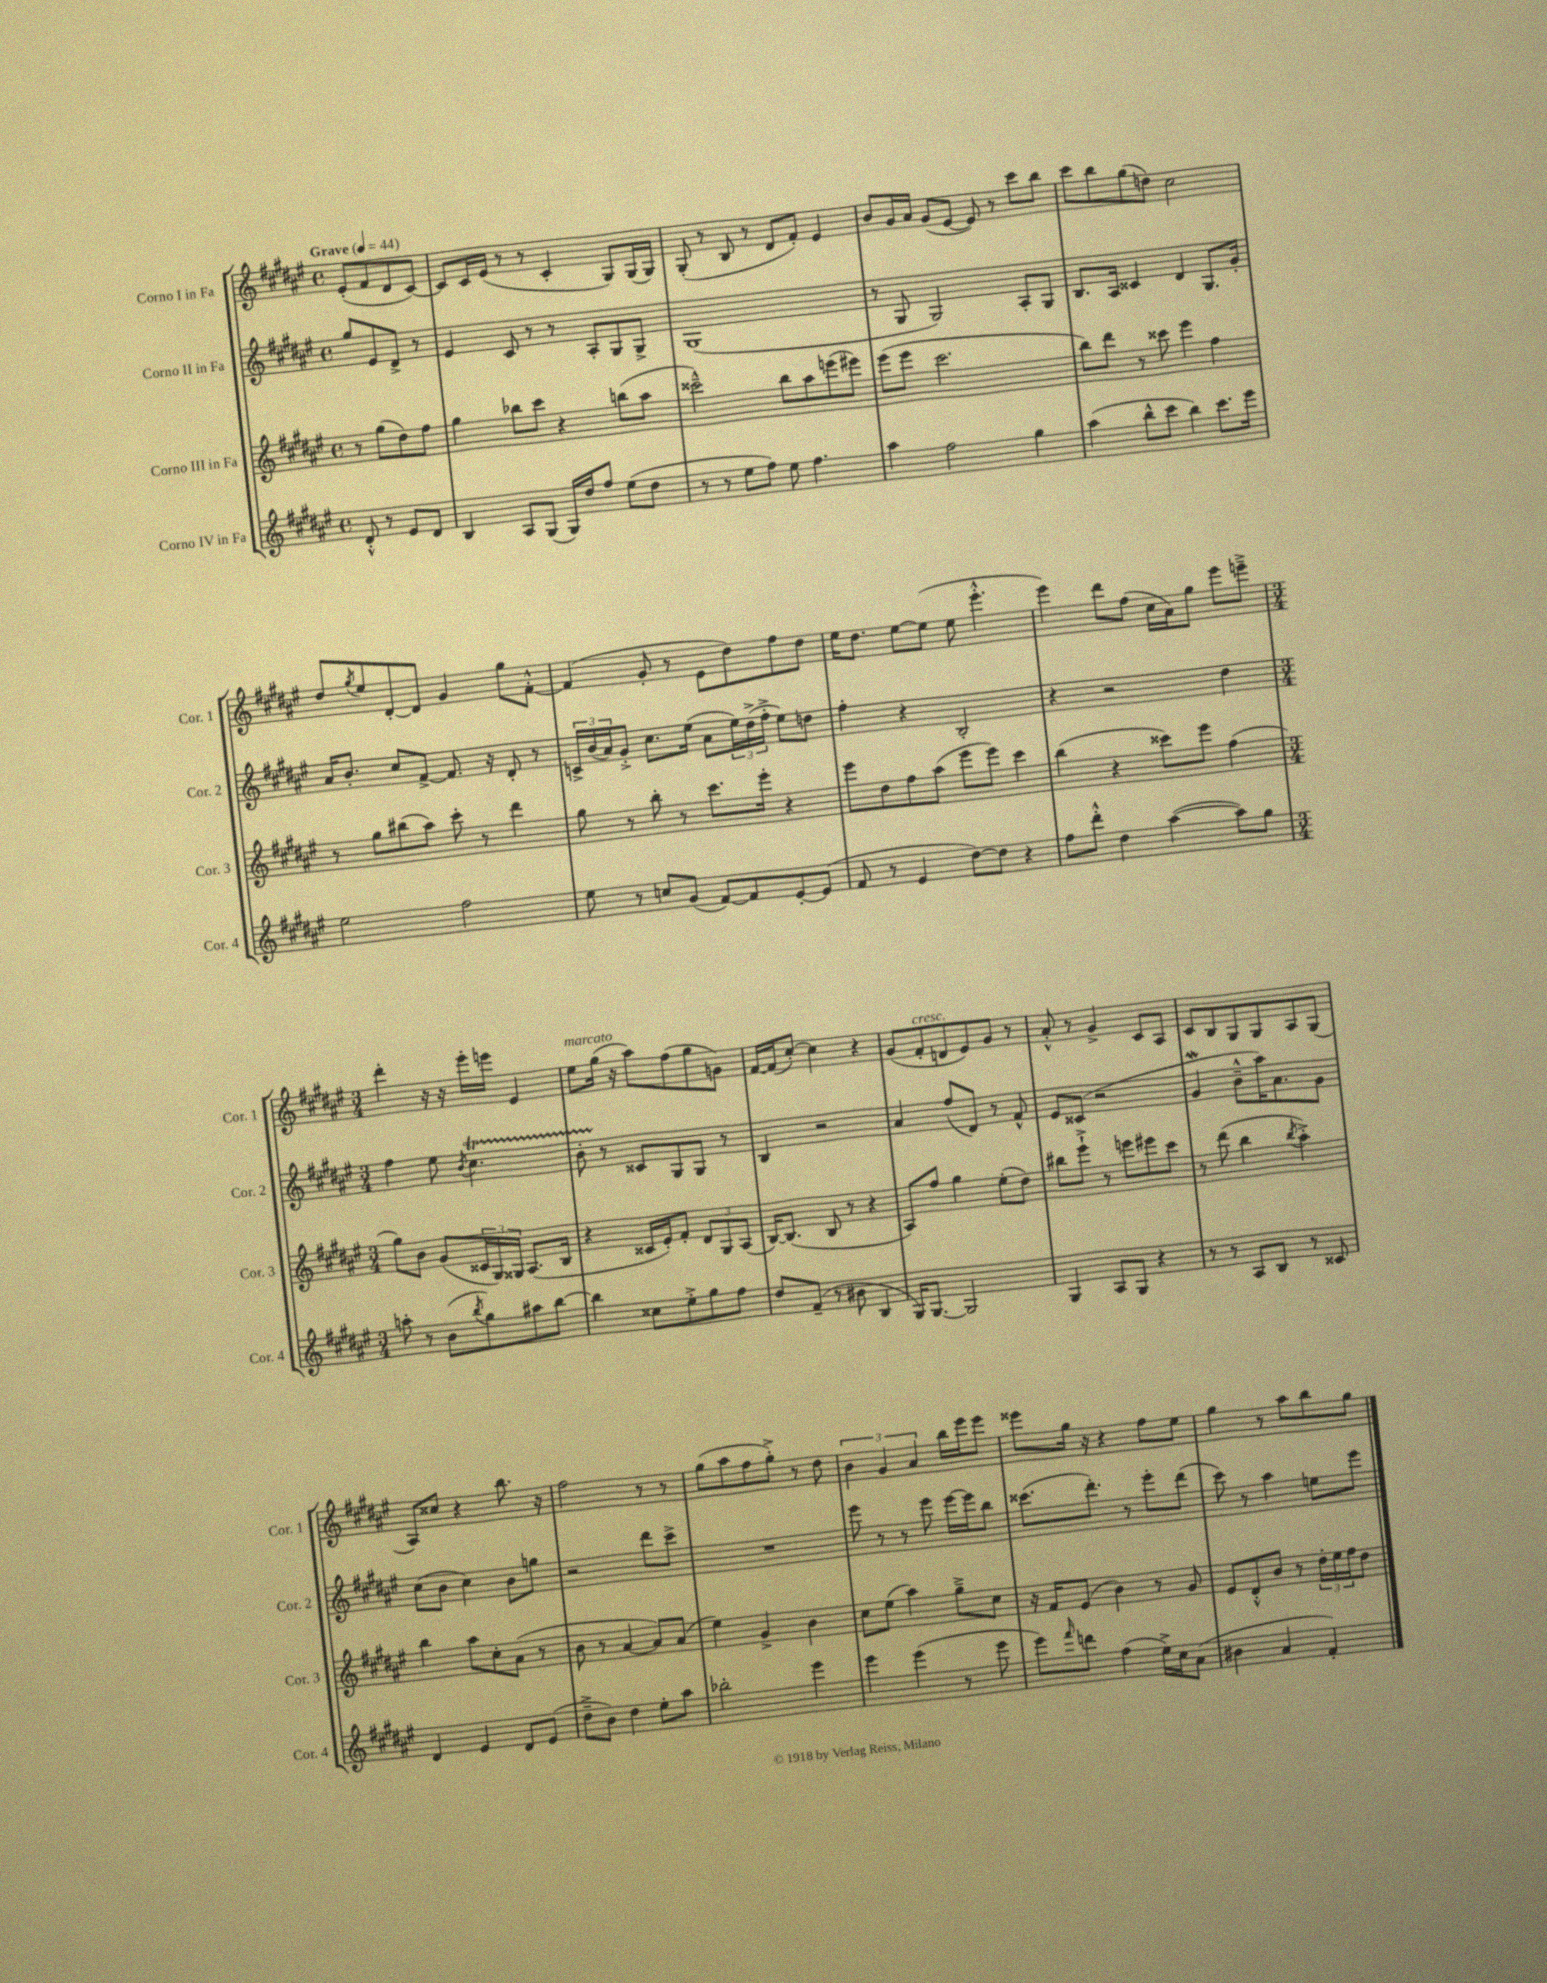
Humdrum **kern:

**kern	**kern	**kern	**kern
*part4	*part3	*part2	*part1
*staff4	*staff3	*staff2	*staff1
*I"Corno IV in Fa	*I"Corno III in Fa	*I"Corno II in Fa	*I"Corno I in Fa
*I'Cor. 4	*I'Cor. 3	*I'Cor. 2	*I'Cor. 1
*clefG2	*clefG2	*clefG2	*clefG2
*k[f#c#g#d#a#e#]	*k[f#c#g#d#a#e#]	*k[f#c#g#d#a#e#]	*k[f#c#g#d#a#e#]
*M4/4	*M4/4	*M4/4	*M4/4
*met(c)	*met(c)	*met(c)	*met(c)
*MM44	*MM44	*MM44	*MM44
=	=	=	=
!	!	!	!LO:TX:a:B:t=Grave
8d#'^^/	8r	8gg#/L	(8e#'/L
8r	(8gg#\L	8e#/	8f#/
8e#/L	8dd#\)	8d#^/J	8d#/
8d#/J	8ff#\J	8r	[8c#/J)
=1	=1	=1	=1
4B/	4gg#\	4e#/	8c#/L]
.	.	.	16c#/L
.	.	.	(16e#/JJ
8A#/L	8bb-X\L	8c#/	8r
(8G#/J	8ccc#\J	8r	8r
16G#/LL)	4r	8r	4c#'/
16dd#/J	.	.	.
8ff#/J	.	8A#'/L	.
(8ee#\L	(8bbn\L	8G#/	8G#/L)
8dd#\J	8aa#\J	8G#^/J	(16G#/L
.	.	.	16G#/JJ)
=2	=2	=2	=2
8r	2ccc##X~^^\)	(1G#	(8G#'/
8r	.	.	8r
8ee#\L	.	.	8B/
8ff#\J)	.	.	8r
8ee#\	8bb\L	.	8d#/L
4.ff#\	8aa#\	.	8f#'/J)
.	(8eeen\	.	4e#/
.	8eee#X\J)	.	.
=3	=3	=3	=3
4aa#\	(8eee#\L	8r	8b/L
.	8eee#\J	8G#/	16g#/L
.	.	.	16a#/JJ
2ff#\	2.ccc#\	2G#/)	(8g#/L
.	.	.	[8e#/J
.	.	.	8e#/])
.	.	.	8r
4gg#\	.	8A#'/L	8ccc#\L
.	.	8G#/J	8bb\J
=4	=4	=4	=4
(4aa#\	8bb\L)	8.B/L	8ccc#\L
.	8ddd#\J	.	8bb\
.	.	16A#/Jk	.
8bb^^\L	8r	4c##X/	(8gg#\
8ccc#\J	8ccc##X\	.	8ddn\J)
4bb\)	4eee#\	4d#/	2cc#\
8.ccc#\L	4ff#\	8.G#/L	.
16eee#\Jk	.	16g#'/Jk	.
!!LO:LB:g=z
=5	=5	=5	=5
2ee#\	8r	16a#/KL	8dd#/L
.	.	8.b'/J	.
.	.	.	8qgg#/
.	8gg#\L	.	8ee#/
.	(8bb#X\	8cc#/L	[8d#'/
.	8aa#\J)	[8f#^/J	8d#/J]
2ff#\	8ccc#'\	8.f#/]	4g#/
.	8r	.	.
.	.	16r	.
.	4ddd#\	8d#'/	8gg#\L
.	.	8r	[8f#'^^\J
=6	=6	=6	=6
8ee#\	8gg#\	24cn^/LL	(4f#/]
.	.	(24b/	.
.	.	24a#/J)	.
8r	8r	8g#'^/J	.
8ccn/L	8bb'\	8.cc#\L	8g#'/
(8g#/J	8r	.	8r
.	.	(16ee#\Jk	.
[8f#/L)	8.ccc#\L	8a#\L	8e#\L
8f#/]	.	24ee#\L)	8dd#\)
.	.	(24dd#^\	.
.	16eee#'\Jk	.	.
.	.	24ff#'^\JJ	.
[8e#'/	4r	8ee#\L)	8ff#\
(8e#/J]	.	8ddn\J	8dd#\J
=7	=7	=7	=7
8f#/	8eee#\L	4ff#'\	16ee#\KL
.	.	.	8.dd#\J
8r	8dd#\	.	.
4e#/	8ff#\	4r	[8ee#\L
.	(8aa#\J	.	(8ee#\J]
[8dd#\L)	8eee#\L	2B'/	8ee#\
8dd#\J]	8eee#\J)	.	4.eee#'^^\
4r	4ccc#\	.	.
=8	=8	=8	=8
8ff#\L	(4bb\	4r	4eee#\)
8ddd#'^^\J	.	.	.
4dd#\	4r	2r	8ddd#\L
.	.	.	(8ff#\J
([4aa#\	8ccc##X\L)	.	16cc#\LL
.	.	.	16a#\J)
.	8eee#\J	.	8gg#\J
8aa#\L])	(4ff#\	4dd#\	8eee#\L
8gg#\J	.	.	8eeen~^\J
!!LO:LB:g=z
=9	=9	=9	=9
*M3/4	*M3/4	*M3/4	*M3/4
8aan'\	8gg#\L)	4ff#\	4ddd#'\
8r	8b\J	.	.
(8b\L	(8g#/L	8ee#\	16r
.	.	.	16r
8qbb/	.	8qb/	.
8gg#\)	24c##X/L	4.cc#T\	16eee#'\LL
.	24G#/)	.	.
.	.	.	16eeen\JJ
.	24G##X/JJ	.	.
8aa#X\	(8.A#/L	.	4e#/
[8bb\J	.	.	.
.	16B/Jk	.	.
=10	=10	=10	=10
!	!	!	!LO:TX:a:i:t=marcato
4bb\]	4r	8bTTT'\	8ee#\L
.	.	8r	(16gg#\Jk
.	.	.	16r
8cc##X\L	16c##X/LL	8c##X/L	8aa#\L)
.	16e#'/J)	.	.
8ee#'^\	8f#'/J	8G#/	(8ff#\
8gg#\	12d#/L	8G#/J	8gg#\
.	12G#/	.	.
8ff#\J	.	8r	8gn\J)
.	(12A#/J	.	.
=11	=11	=11	=11
8dd#/L	[16B/KL)	4B/	[16f#/LL
.	(8.B/J]	.	(16f#/J]
(8f#~/J	.	.	[8cc#'/J)
8r	8B/	2r	4cc#\]
8b#X\	8r	.	.
4B/	4r	.	4r
=12	=12	=12	=12
16G#/KL)	8A#/L)	4a#/	(8g#/L
[8.G#/J	.	.	.
!	!	!	!LO:TX:a:i:t=cresc.
.	8ff#/J	.	8f#'/
2G#/]	4gg#\	(8ff#/L	8dn/
.	.	8d#/J)	8e#/)
.	(8ee#'\L	8r	8g#/J
.	8dd#\J)	8f#^^/	8r
=13	=13	=13	=13
4G#/	8bb#X\L	8e#/L	8a#'^^/
.	8eee#`^\J	(8c##X/J	8r
8A#/L	8r	2r	4g#^/
8G#/J	8eeen\L	.	.
4r	8eee#X\	.	8c#/L
.	8ccc#\J	.	8A#/J
=14	=14	=14	=14
8r	8r	4g#W/	8c#/L
8r	(8ddd#\	.	8B/
8A#/L	4bb\	8b~^^\L	8G#/
8B/J	.	16aa#\K)	8G#/
.	.	8.a#\	.
.	8qbb/	.	.
8r	4aa#'^\)	.	8A#/
8c##X/	.	8g#\J	(8G#/J
!!LO:LB:g=z
=15	=15	=15	=15
4d#/	4bb\	(8cc#\L	8A#/L)
.	.	8b\J	8cc##X/J
4e#/	8aa#\L	4cc#\)	4r
.	8cc#'\	.	.
8d#/L	(8a#\J	8b\L	8.bb\
(8e#/J	8r	8ggn\J	.
.	.	.	16r
=16	=16	=16	=16
8dd#~^\L	8b\	2r	2ff#\
8b\J)	8r	.	.
4dd#\	[4a#/	.	.
8ee#'\L	8a#/L])	8ddd#\L	8r
8aa#\J	(8a#/J	8ccc#^\J	8r
=17	=17	=17	=17
2bb-X'\	4ee#\)	2.r	(8gg#\L
.	.	.	8aa#\
.	4g#^/	.	8ff#\
.	.	.	8gg#'^\J)
4eee#\	4b\	.	8r
.	.	.	8dd#\
=18	=18	=18	=18
4eee#\	8cc#\L	8eee#\	6b\
.	(8ee#\J	8r	.
.	.	.	6g#/
(4eee#\	4aa#\)	8r	.
.	.	.	6a#/
.	.	8eee#\	.
8r	8gg#~^\L	[16eee#\LL	16bb\LL
.	.	16eee#\J]	16eee#\J
8eee#\	8cc#\J	8bb\J	8eee#\J
=19	=19	=19	=19
8eee#\L)	16r	(8.ccc##X\L	8eee##X\L
.	16f#/KL	.	.
16qqfff#/	.	.	.
8dddn\J	(8e#/J	.	16gg#\Jk
.	.	8.ddd#'\J)	16r
(4ff#\	4b\)	.	4r
.	.	8r	.
16ee#^\LL)	8r	8eee#'\L	8ff#\L
16cc#\J	.	.	.
(8a#\J	8g#/	(8ddd#\J	8ee#\J
=20	=20	=20	=20
4b#X\	8e#/L	8ccc#\)	4gg#\
.	8d#'^^/	8r	.
4a#/	8b/J	4aa#\	8r
.	8r	.	8aa#\L
4f#'/)	24dd#'\LL	8een\L	8bb\
.	24ee#\	.	.
.	24ff#\J	.	.
.	8dd#\J	8eee#\J	8gg#\J
==	==	==	==
*-	*-	*-	*-
